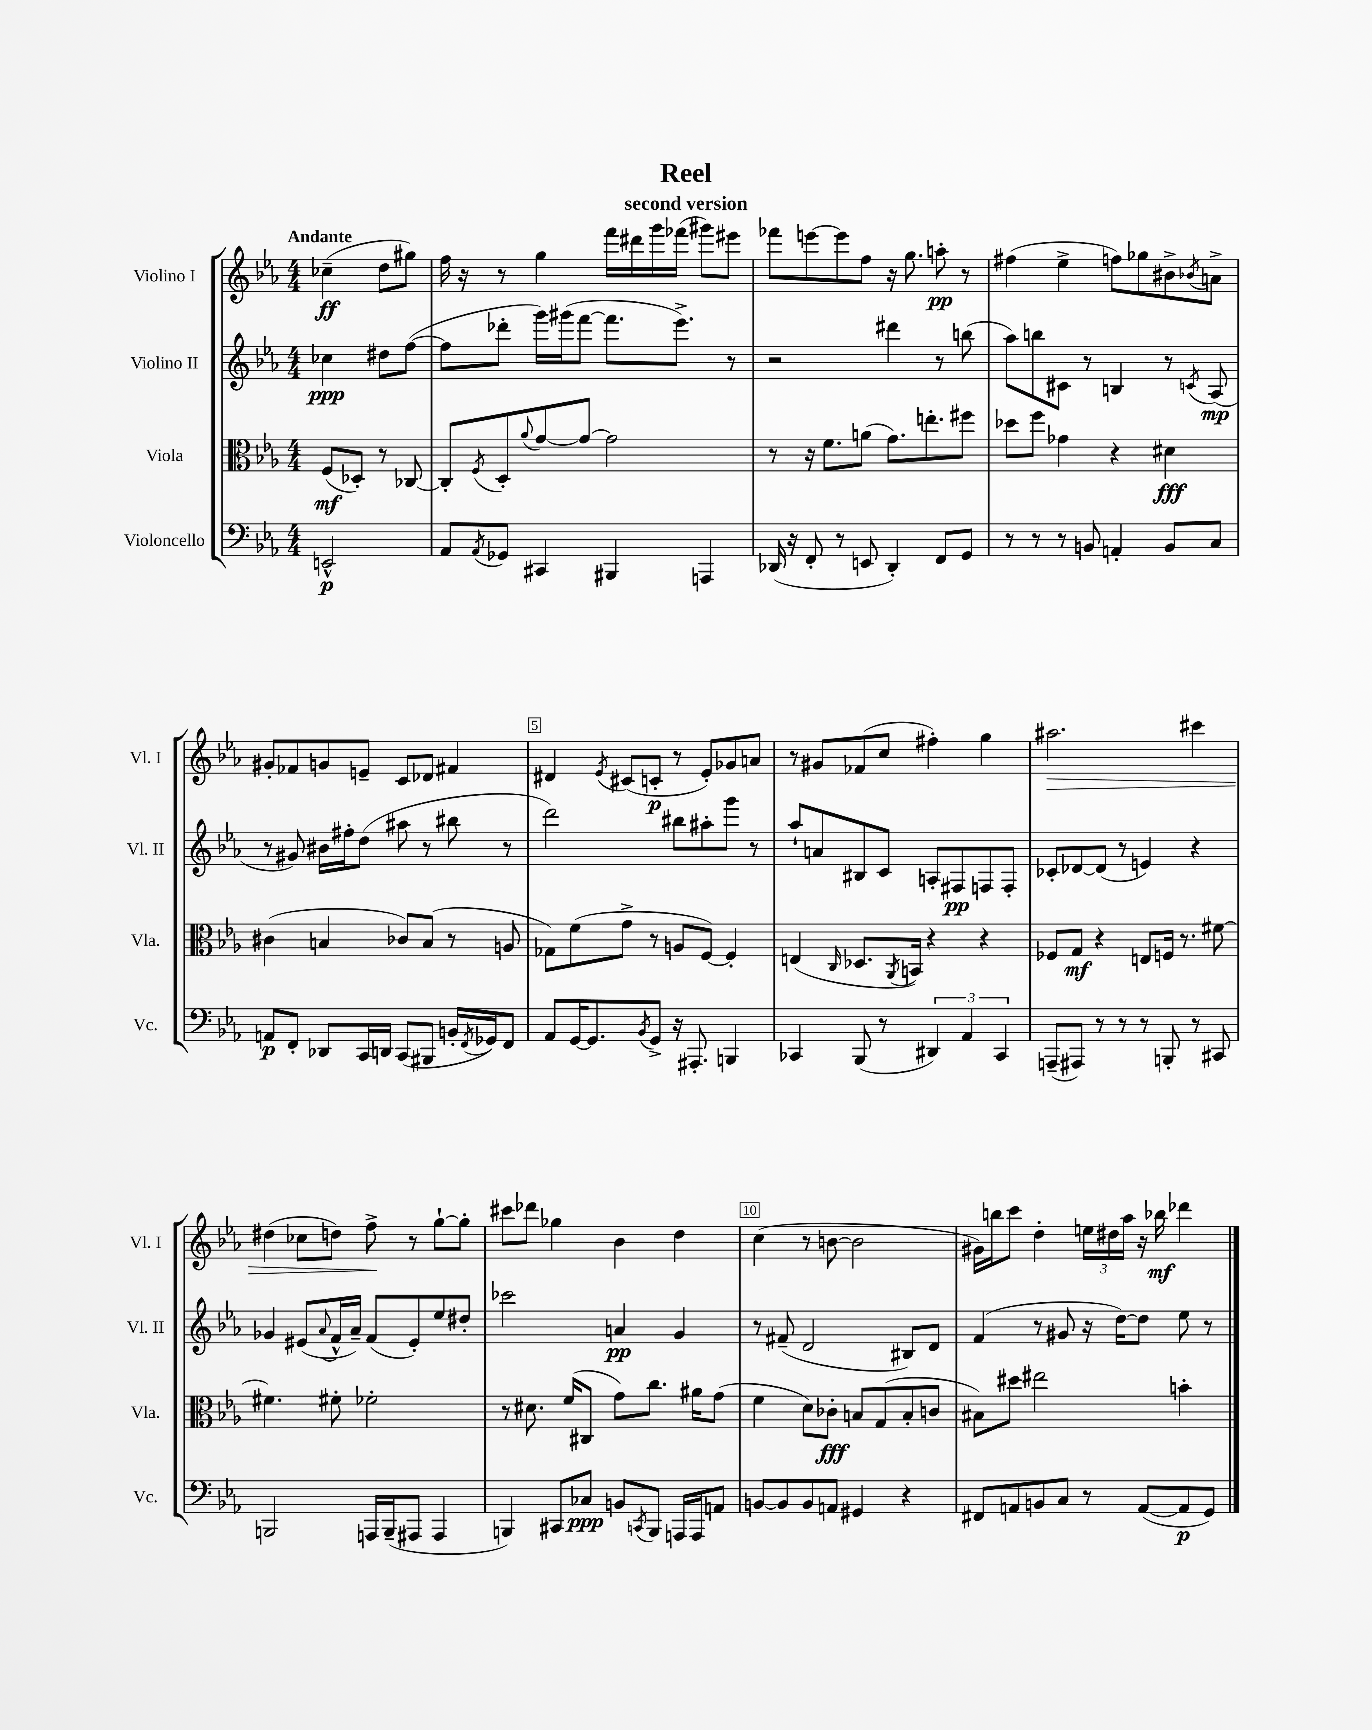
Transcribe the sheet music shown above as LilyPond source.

\header { title = "Reel" subtitle = "second version" }
<<
\new StaffGroup <<
\new Staff = "s0" \with { instrumentName = "Violino I" shortInstrumentName = "Vl. I" } {
    \clef treble \key ees \major \numericTimeSignature \time 4/4 \partial 2 \tempo "Andante"
    ces''4--\ff( d''8 gis''8) |
    f''16 r16 r8 g''4 f'''16 dis'''16 g'''16 fes'''16( gis'''8) eis'''8 |
    fes'''8 e'''8~ e'''8 f''8 r16 g''8. a''8-.\pp r8 |
    fis''4( ees''4-> f''8) ges''8 bis'8-> \acciaccatura { bes'8 } a'8-> |
    gis'8-. fes'8 g'8 e'8-- c'8 des'8 fis'4 |
    dis'4 \acciaccatura { ees'8 } cis'8( c'8-.\p r8 ees'8-.) ges'8 a'8 |
    r8 gis'8 fes'8( c''8 fis''4-.) g''4 |
    ais''2.\> cis'''4 |
    dis''4( ces''8 d''8) f''8->\! r8 g''8~-! g''8-. |
    cis'''8 des'''8 ges''4 bes'4 d''4 |
    c''4( r8 b'8~ b'2 |
    gis'16) b''16 c'''8 d''4-. \tuplet 3/2 { e''16 dis''16 aes''16 } r16 bes''16\mf des'''4 \bar "|." |
}
\new Staff = "s1" \with { instrumentName = "Violino II" shortInstrumentName = "Vl. II" } {
    \clef treble \key ees \major \numericTimeSignature \time 4/4 \partial 2
    ces''4\ppp dis''8 f''8~( |
    f''8 des'''8-. g'''16) gis'''16( f'''8~ f'''8. ees'''8.->) r8 |
    r2 dis'''4 r8 b''8( |
    aes''8) b''8 cis'8 r8 b4 r8 \acciaccatura { c'8 } aes8\mp( |
    r8 gis'8) bis'16 fis''16-. d''8( ais''8 r8 bis''8 r8 |
    d'''2) bis''8 ais''8-. g'''8 r8 |
    aes''8-! a'8 bis8 c'8 a8-. fis8\pp f8 f8-. |
    ces'8-. des'8~ des'8( r8 e'4) r4 |
    ges'4 eis'8( \appoggiatura { aes'8 } f'16-^ aes'16--) f'8( eis'8-.) ees''8 dis''8-. |
    ces'''2 a'4\pp g'4 |
    r8 fis'8--( d'2 bis8) d'8 |
    f'4( r8 gis'8 r16 d''16~) d''8 ees''8 r8 \bar "|." |
}
\new Staff = "s2" \with { instrumentName = "Viola" shortInstrumentName = "Vla." } {
    \clef alto \key ees \major \numericTimeSignature \time 4/4 \partial 2
    f8\mf( des8-.) r8 ces8~ |
    ces8-. \acciaccatura { f8 } d8-. \appoggiatura { aes'8 } g'8~ g'8~ g'2 |
    r8 r16 f'8. a'8( g'8.) e''8.-. fis''8 |
    des''8 f''8 ges'4 r4 dis'4\fff |
    cis'4( b4 ces'8) b8( r8 a8 |
    ges8) f'8( g'8-> r8 a8 f8~) f4-. |
    e4( \grace { c16 } des8. \acciaccatura { aes,8 } b,16) r4 r4 |
    fes8 g8\mf r4 e8 f16 r8. fis'8~ |
    fis'4. fis'8-. fes'2-. |
    r8 dis'8. f'16( cis8 g'8) c''8. ais'16 g'8( |
    f'4 d'8) ces'8-.\fff b8 g8( b8-. c'8 |
    bis8) dis''8 eis''2 b'4-. \bar "|." |
}
\new Staff = "s3" \with { instrumentName = "Violoncello" shortInstrumentName = "Vc." } {
    \clef bass \key ees \major \numericTimeSignature \time 4/4 \partial 2
    e,2-^\p |
    aes,8 \acciaccatura { aes,8 } ges,8 cis,4 bis,,4 a,,4 |
    des,16( r16 f,8-. r8 e,8 des,4-.) f,8 g,8 |
    r8 r8 r8 b,8 a,4-. b,8 c8 |
    a,8\p f,8-. des,8 c,16 d,16 c,8( bis,,8 b,16-. \acciaccatura { f,8 } ges,16) f,8 |
    aes,8 g,16~ g,8. \acciaccatura { bes,8 } g,8-> r16 ais,,8.-. b,,4 |
    ces,4 bes,,8( r8 \tuplet 3/2 { dis,4) aes,4 ces,4 } |
    a,,8--( ais,,8) r8 r8 r8 b,,8-. r8 cis,8 |
    b,,2 a,,16 b,,16--( ais,,8 ais,,4 |
    b,,4) cis,8 ces8\ppp b,8 \acciaccatura { c,8 } b,,8 a,,16 a,,16 a,8 |
    b,8~ b,8 b,8 a,8 gis,4 r4 |
    fis,8 a,8 b,8 c8 r8 a,8~( a,8\p g,8) \bar "|." |
}
>>
>>
\layout { \context { \Score \override BarNumber.break-visibility = ##(#f #t #t) barNumberVisibility = #(every-nth-bar-number-visible 5) \override BarNumber.stencil = #(make-stencil-boxer 0.1 0.3 ly:text-interface::print) } }
